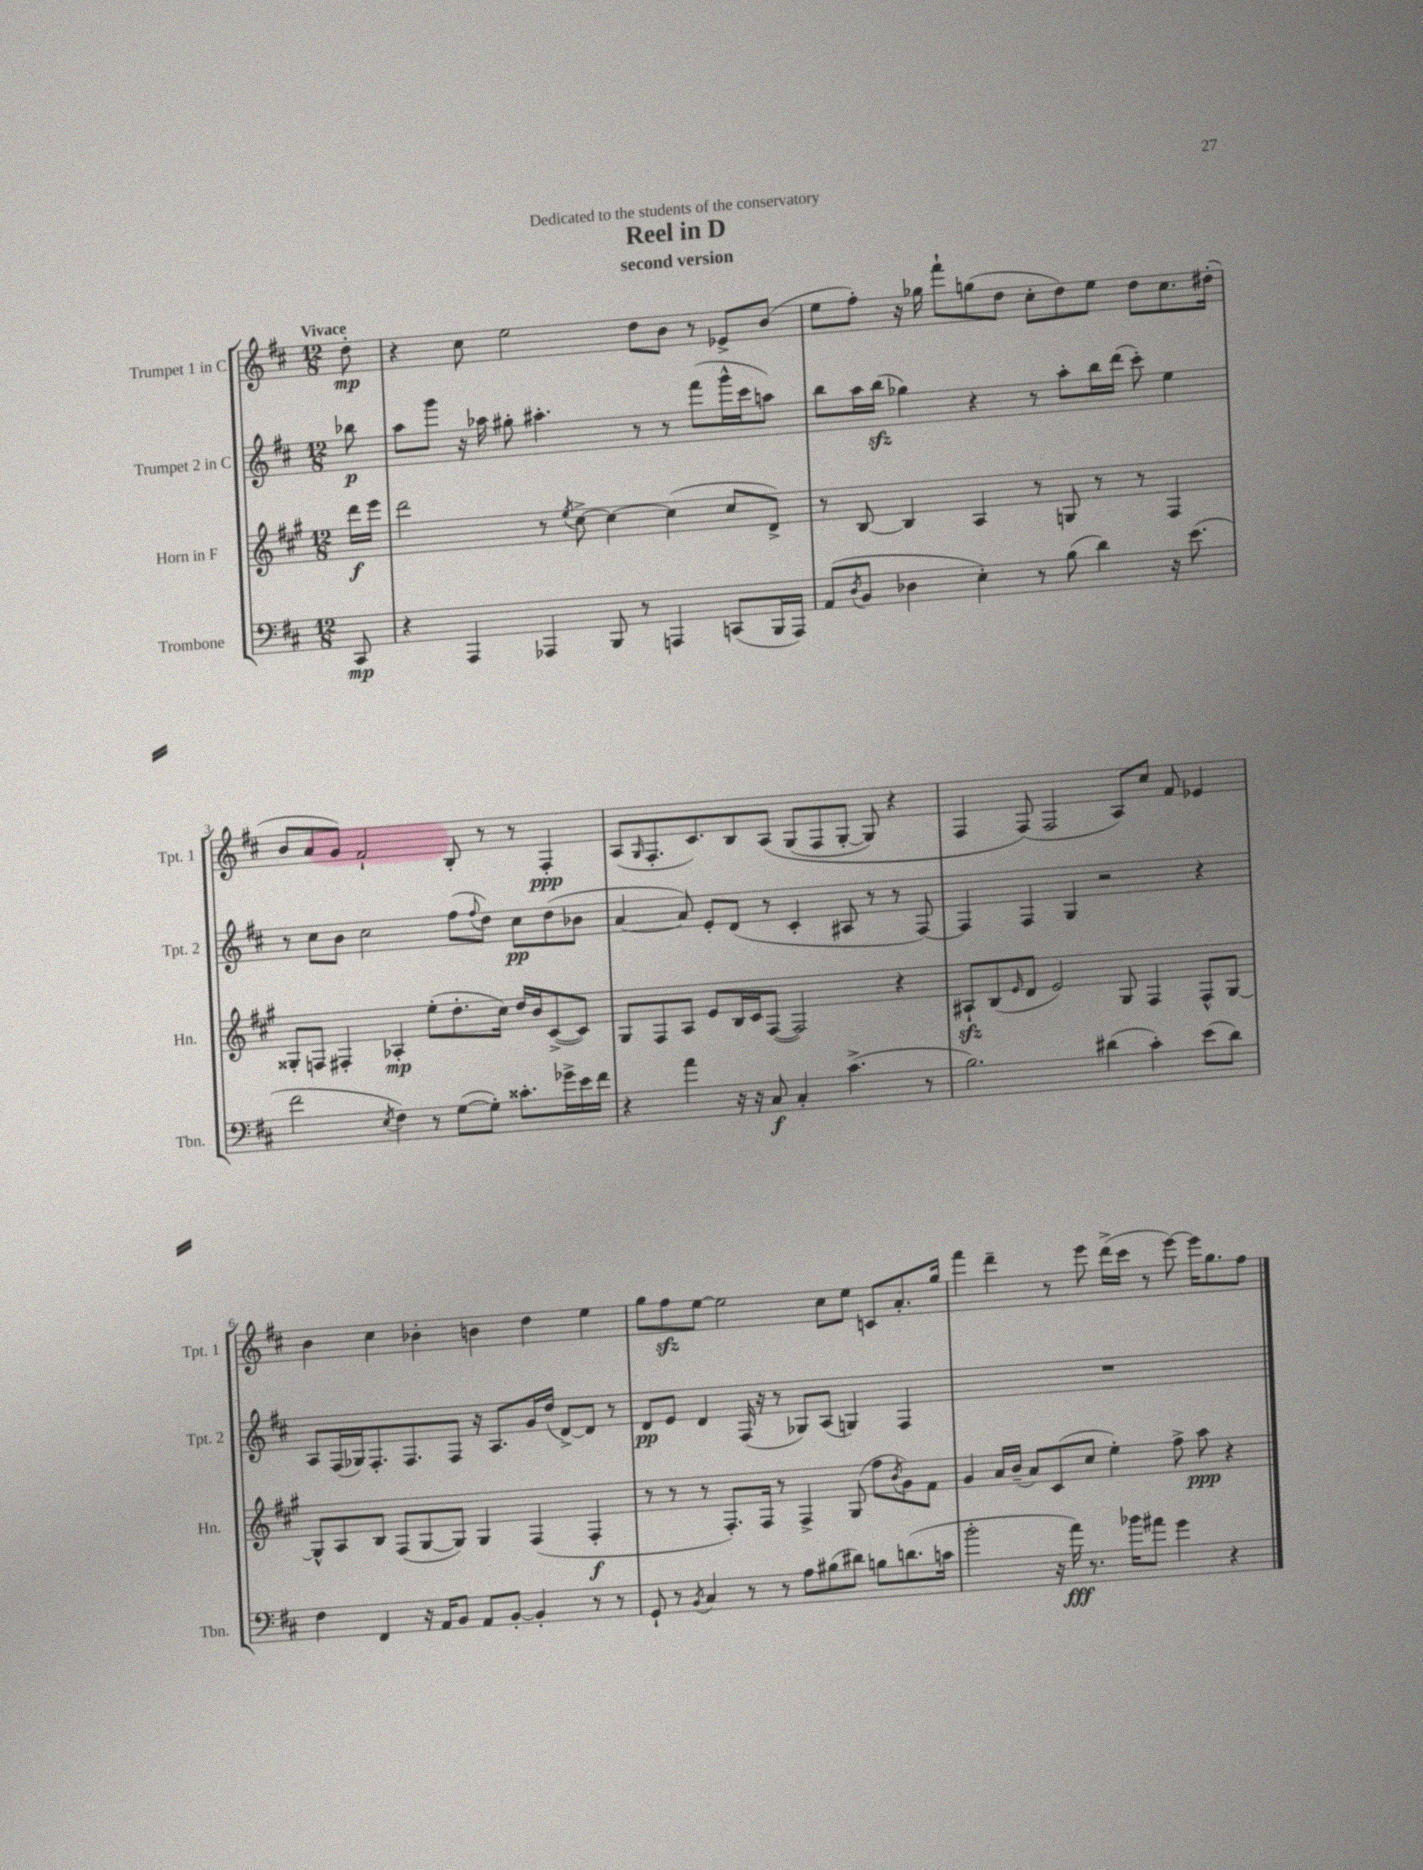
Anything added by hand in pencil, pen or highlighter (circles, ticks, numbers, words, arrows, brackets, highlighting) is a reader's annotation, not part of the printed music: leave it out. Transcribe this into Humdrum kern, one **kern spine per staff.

**kern	**kern	**kern	**kern
*staff4	*staff3	*staff2	*staff1
*clefF4	*clefG2	*clefG2	*clefG2
*k[f#c#]	*k[f#c#g#]	*k[f#c#]	*k[f#c#]
*M12/8	*M12/8	*M12/8	*M12/8
8CC#	16ddd	8bb-	8dd'
.	16eee	.	.
=	=	=	=
4r	2ddd	8aa	4r
.	.	8ggg	.
4AAA	.	16r	8cc#
.	.	16aa-	.
.	.	8gg#'	2ee
4AAA-	8r	4.aa#'	.
.	8qee	.	.
.	[8cc#^	.	.
8BBB	4cc#_	.	.
8r	.	8r	8dd
4AAA	(4cc#]	8r	8b
.	.	(8fff#	8r
(8CC	8cc#	16ggg^^	8e-^
.	.	16ccc#	.
16BBB	8d^)	8aa)	(8b
16AAA)	.	.	.
=	=	=	=
(8AA	8r	8bb	8ee
8qD	.	.	.
8BB	[8B	16aa	8ff#')
.	.	(16bb	.
4D-	4B]	4gg-)	16r
.	.	.	16gg-
.	.	.	8fff#`
4E')	4A	4r	(8gg
.	.	.	8dd
8r	8r	8r	8cc#'
(8B	8G	8aa'	8dd)
4d)	8r	16bb	8ee
.	.	(16ddd	.
.	8r	8ccc#')	8dd
16r	4F#	4ee	8.cc#
(8.e	.	.	.
.	.	.	(16dd#'
=	=	=	=
2f#	8G##'	8r	8b
.	8F	8cc#	8a
.	4F#'	8b	8g)
.	.	2cc#	2f#`
8qE	.	.	.
4F#)	4A-'	.	.
8r	(8ee'	.	.
([8G	8.dd'	(8ff#	8B'
.	.	8qqff#	.
8G'])	.	8dd)	8r
.	16cc#)	.	.
8.c##'	16dd	8cc#	8r
.	16b	.	.
.	([8c#^	(8dd	4F#'
16g-^	.	.	.
16e	8c#])	8b-	.
16f#	.	.	.
=	=	=	=
4r	8G#	[4a	(8A
.	.	.	16qqG
.	8F#	.	8.F#'
4a	8A	8a])	.
.	.	.	8.c#)
.	8e	8e'	.
16r	16B	(8d	8B
16r	16c#	.	.
8C#	([8F#	8r	&(8A
4C#'	2F#])	4c#'	(8G
.	.	.	8F#
(4.c#^	.	8A#	[8G'
.	.	8r	8G])
.	4r	8r	4r
8r	.	[8F#)	.
=	=	=	=
2.B)	8A#`	4F#]	4F#
.	(8B	.	.
.	16qqe	.	.
.	8d	4F#	(8F#&)
.	2e)	.	2F#
.	.	4G	.
(4d#	.	2r	.
.	8G#	.	8A)
4c#')	4F#	.	8cc#
.	.	.	8f#
(8e	8F#^^	4r	4e-
8d#)	[8G#	.	.
=	=	=	=
4F#	8G#^^]	8A	4b
.	8A	(16F#	.
.	.	16G-)	.
4FF#	8B	8.F#'	4cc#
.	(8F#	.	.
.	.	8.F#	.
16r	[8G#	.	4b-'
16AA	.	.	.
8BB	8G#])	8F#	.
8AA	4G#	16r	4b
.	.	8.A	.
[8BB'	.	.	.
4BB']	(4F#	16g	4dd
.	.	(16dd	.
.	.	[8d^)	.
8r	4F#'	8d]	4ee
8r	.	8r	.
=	=	=	=
8GG`	8r	8d	8gg
8r	8r	8e	8ff#
8qBB	.	.	.
4C#	8r	4d	[8ee
.	8.F#')	.	2ee]
8r	.	(16F#	.
.	16F#	16r	.
8r	8r	8r	.
8A	4F#^	8G-)	.
(8B#	.	(8A	8cc#
8d#)	(8G#	4G)	8ee
8B	8ff#	.	8c
.	8qb	.	.
(8.d	8g#)	4F#	8.a'
.	8f#	.	.
16c	.	.	16gg
=	=	=	=
2b'	4g#	1.r	4fff#
.	16a	.	4ddd~
.	(16b~	.	.
.	8a)	.	.
16r	(8c#	.	8r
16a)	.	.	.
8.r	8cc#	.	8eee
.	4ee')	.	(16ddd^
16b-	.	.	16ccc#
8a#	.	.	8r
4g	8ff#^	.	[8eee)
.	8aa	.	16eee]
.	.	.	8.gg
4r	4r	.	.
.	.	.	8ff#
==	==	==	==
*-	*-	*-	*-
